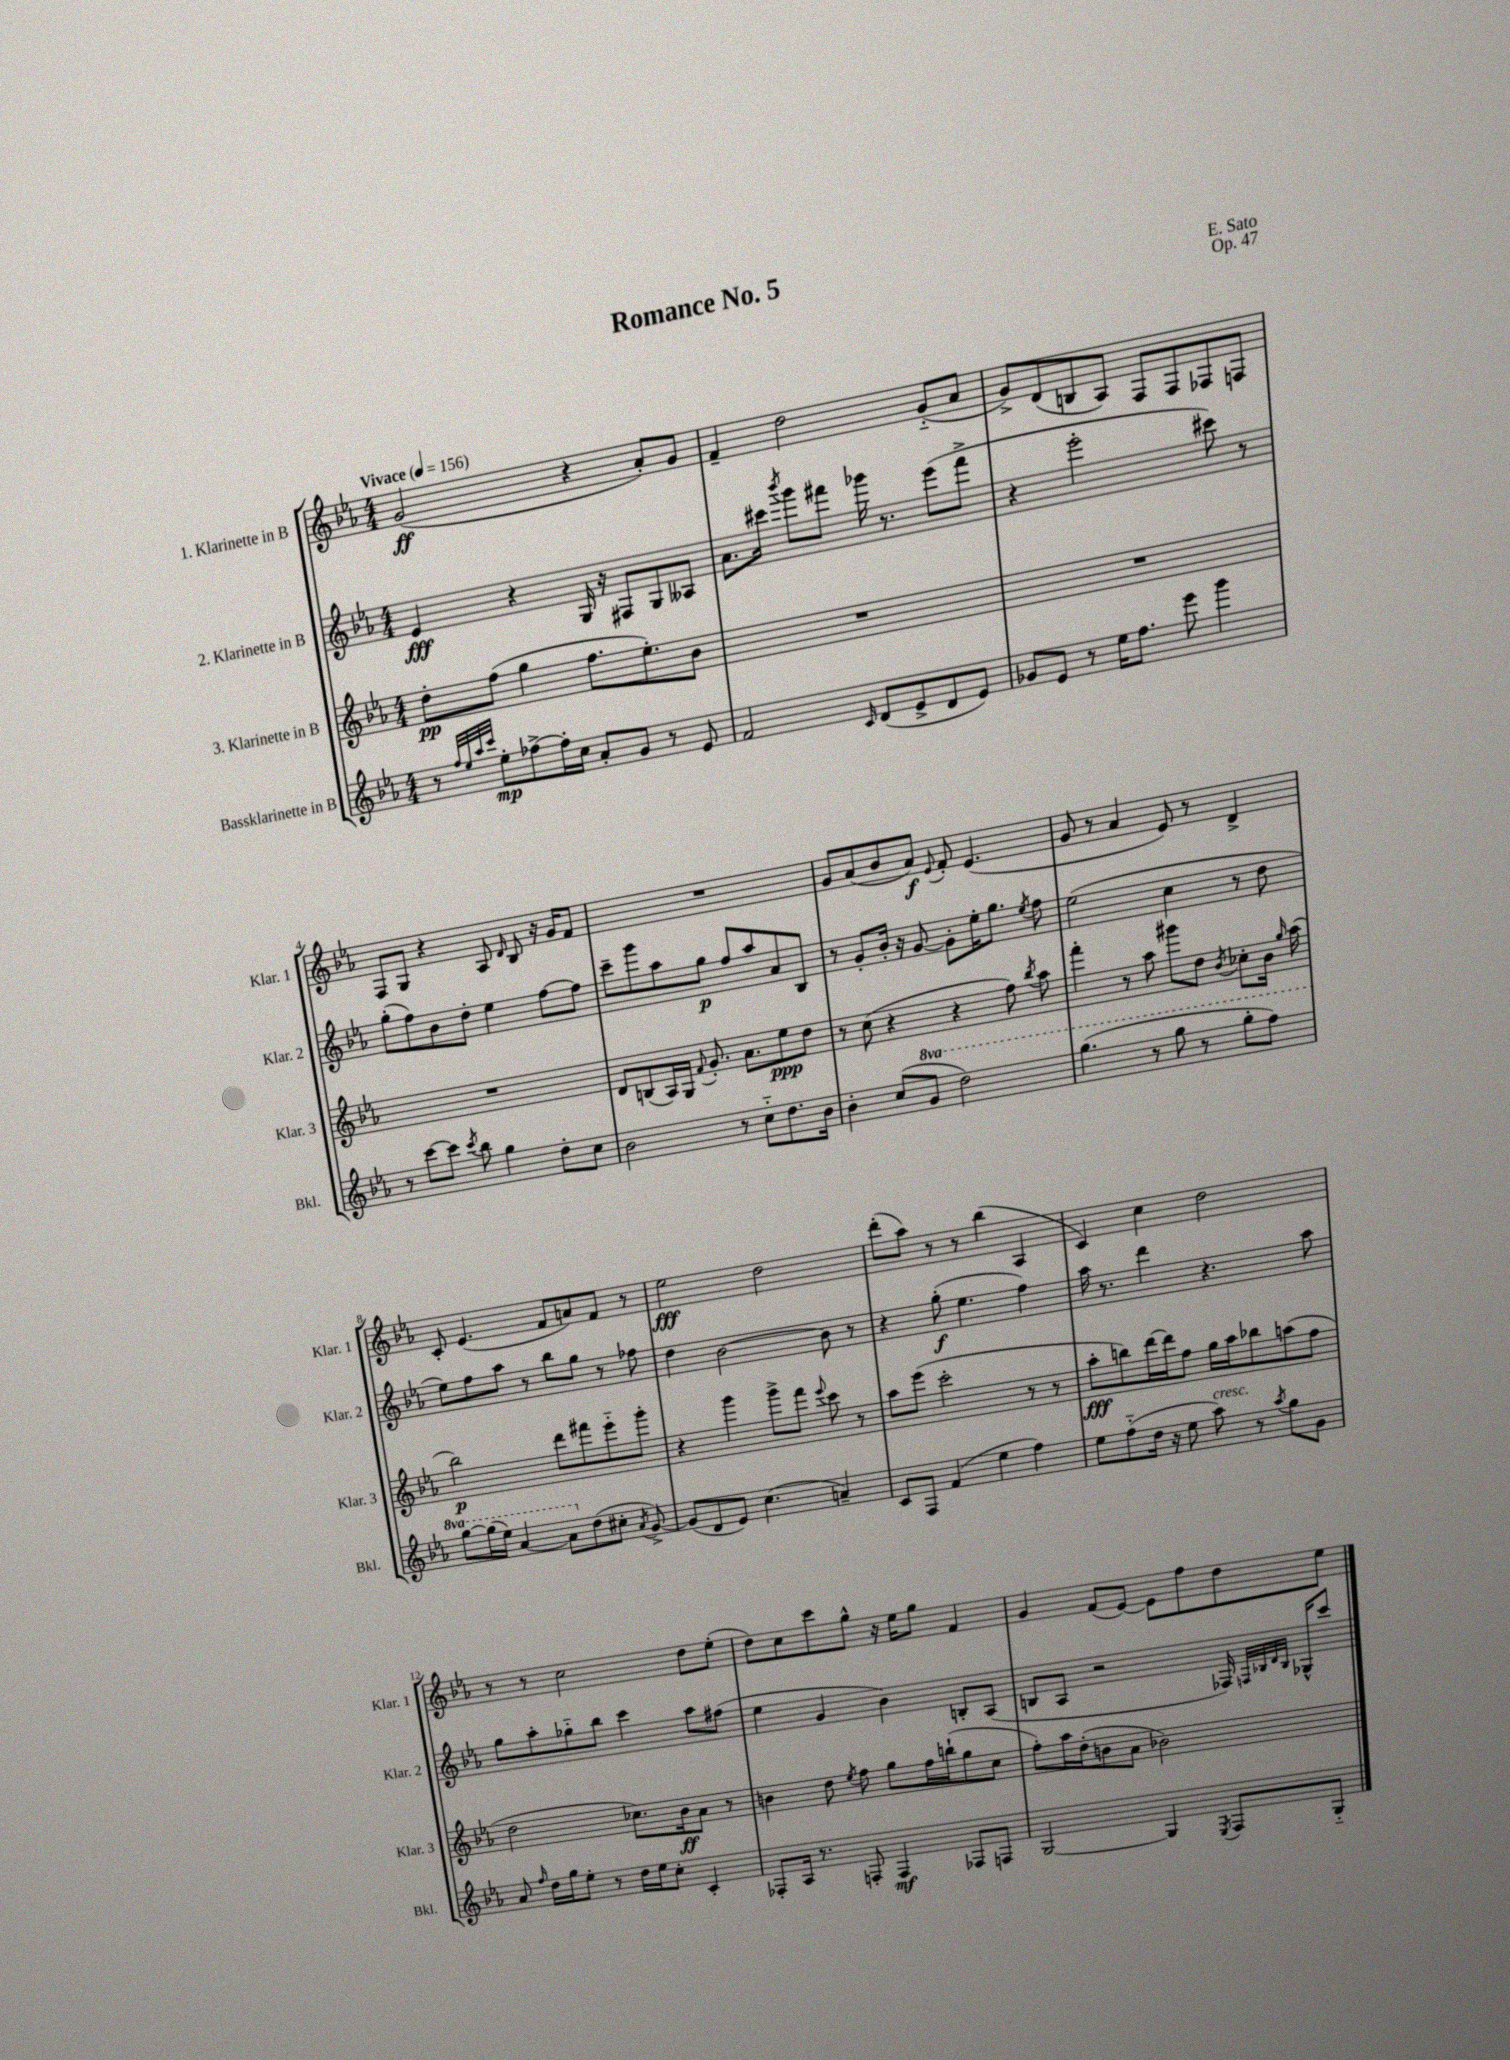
\header { title = "Romance No. 5" composer = "E. Sato" opus = "Op. 47" }
<<
\new StaffGroup <<
\new Staff = "s0" \with { instrumentName = "1. Klarinette in B" shortInstrumentName = "Klar. 1" } {
    \clef treble \key ees \major \numericTimeSignature \time 4/4 \tempo "Vivace" 4 = 156
    \autoBeamOff g'2\ff( r4 aes'8[-.) g'8] |
    f'4-- d''2 g'8[-_( aes'8] |
    g'8[->) d'8( b8 aes8]) f8[ f8 fes8 f8] |
    f8[ g8] r4 aes8 \grace { d'16 } bes8 r16 g'16[ f'8] |
    R1 |
    g'8[ aes'8( bes'8 aes'8]\f) \appoggiatura { ees'8 } f'8-. ees'4.( |
    g'8 r8 aes'4 ees'8) r8 d'4-> |
    c'8-. ees'4.( f'8[ a'8) f'8] r8 |
    ees''2\fff d''2 |
    d'''8[-.( aes''8]) r8 r8 bes''4( aes4 |
    c'4) c''4 d''2 |
    r8 r8 c''2 d''8[ ees''8]-.( |
    d''8[) c''8 c'''8 g''8]-^ r16 ees''16[ g''8] f'4 |
    g'4 f'8[( ees'8]~) ees'8[ f''8 d''8 ees''8] \bar "|." |
}
\new Staff = "s1" \with { instrumentName = "2. Klarinette in B" shortInstrumentName = "Klar. 2" } {
    \clef treble \key ees \major \numericTimeSignature \time 4/4
    \autoBeamOff ees'4\fff r4 g16 r16 fis8[ g8 aeses8] |
    aes'8.[ cis'''16] \acciaccatura { bes'''8 } g'''8[ fis'''8] ges'''16 r8. ees'''8[( fis'''8]-> |
    r4 ees'''2-. cis'''8) r8 |
    g''8[-.( f''8) bes'8 d''8]-. ees''4 f''8[~ f''8] |
    c'''8[-- g'''8 aes''8 g''8]\p f''8[ aes''8 aes'8 bes8] |
    r8 g'8[-. bes'16]-. r16 g'8~ g'8[-. ees''16-. g''8.] \acciaccatura { ees''8 } f''8 |
    ees''2( c''4 r8 d''8 |
    ees''8[) f''8 aes''8] r8 bes''8[ g''8] r8 fes''8 |
    d''4 bes'2~ bes'8 r8 |
    r4 g''8-.\f( ees''4. f''4) |
    aes''16 r8. d'''4 r4. aes''8 |
    g''8[ aes''8-. ges''8-_ bes''8] c'''4 aes''8[ fis''8]( |
    ees''4 g'4 bes'4) b8[-. aes8]( |
    b8[ aes8] r2 fes16) \grace { f32[ bes32 d'32 bes32] } ges16[-^ c'''8] \bar "|." |
}
\new Staff = "s2" \with { instrumentName = "3. Klarinette in B" shortInstrumentName = "Klar. 3" } {
    \clef treble \key ees \major \numericTimeSignature \time 4/4
    \autoBeamOff d''8[-.\pp f''8]( g''4 f''8.[ ees''8.-.) bes'8] |
    R1 |
    R1 |
    R1 |
    d'8[ b8( aes16) g16] \appoggiatura { f'8 } g'8.-. aes'8.[ ees''8\ppp d''8] |
    r8 c''8( r4 r4 f''8) \acciaccatura { bes''8 } aes''8 |
    f'''4-. r8 aes''8 gis'''8[ d''8] \acciaccatura { bes'8 } ces''8[-. bes'16] \grace { g''16 } aes''16( |
    bes''2\p) d'''8[ fis'''8 ees'''8-_ g'''8]-. |
    r4 g'''4 g'''8[-> f'''8] \appoggiatura { ees'''8 } c'''8 r8 |
    aes''8[ ees'''8]( c'''2-. r8 r8 |
    aes''8[-.\fff b''8) d'''16~ d'''16 f''8] g''16[ aes''16 bes''8 a''8( f''8] |
    d''2 ces''8.[) bes'16\ff aes'8] r8 |
    b'4 d''8 \acciaccatura { ees''8 } f''8 g''8[ f''16 b''16-!( g''8 c''8] |
    f''8[-.) aes''16 d''16-.( b'8 aes'8] bes'2) \bar "|." |
}
\new Staff = "s3" \with { instrumentName = "Bassklarinette in B" shortInstrumentName = "Bkl." } {
    \clef treble \key ees \major \numericTimeSignature \time 4/4 \set Staff.ottavationMarkups = #ottavation-simple-ordinals
    \autoBeamOff r8 \grace { f''32[ ees''32 aes''32 c'''32] } ees''8[-.\mp fes''8~-> fes''16-. c''16] aes'8[-. g'8] r8 ees'8 |
    f'2 \grace { c'16 } d'8[( ees'8-> d'8 ees'8]) |
    ges'8[ ees'8] r8 ees''16[ f''8.] ees'''8 g'''4 |
    r8 c'''8[~ c'''8] \acciaccatura { c'''8 } bes''8 g''4 d''8[-. c''8] |
    bes'2 r8 c''8[-_ d''8. bes'16] |
    bes'4-. c''8[( \ottava #1 g''8] d'''2) |
    g'''4.( r8 g'''8 r8 g'''8[-. f'''8]) |
    g'''8[~ g'''16( ees'''16]) aes''4~ aes''8[ \ottava #0 d''8( cis''8]-. \acciaccatura { aes'8 } g'8~->) |
    g'8[( d'8 ees'8]) c''4.( a'4--) |
    c'8[ f8] f'4( ees''4 f''4) |
    ees''8[ f''8-_( d''16] r16 ees''8 aes''8^\markup { \italic "cresc." }) r8 \acciaccatura { aes''8 } g''8[ g'8] |
    aes'8 \grace { f''16 } d''16[ g''16 ees''8]-. r8 d''16[ ees''16 c''8]-. c'4-. |
    fes8[-. aes16] r8. f8-. f4\mf fes8[ f8] |
    g2~ g4 \acciaccatura { ees8 } f8[ g8]-_ \bar "|." |
}
>>
>>
